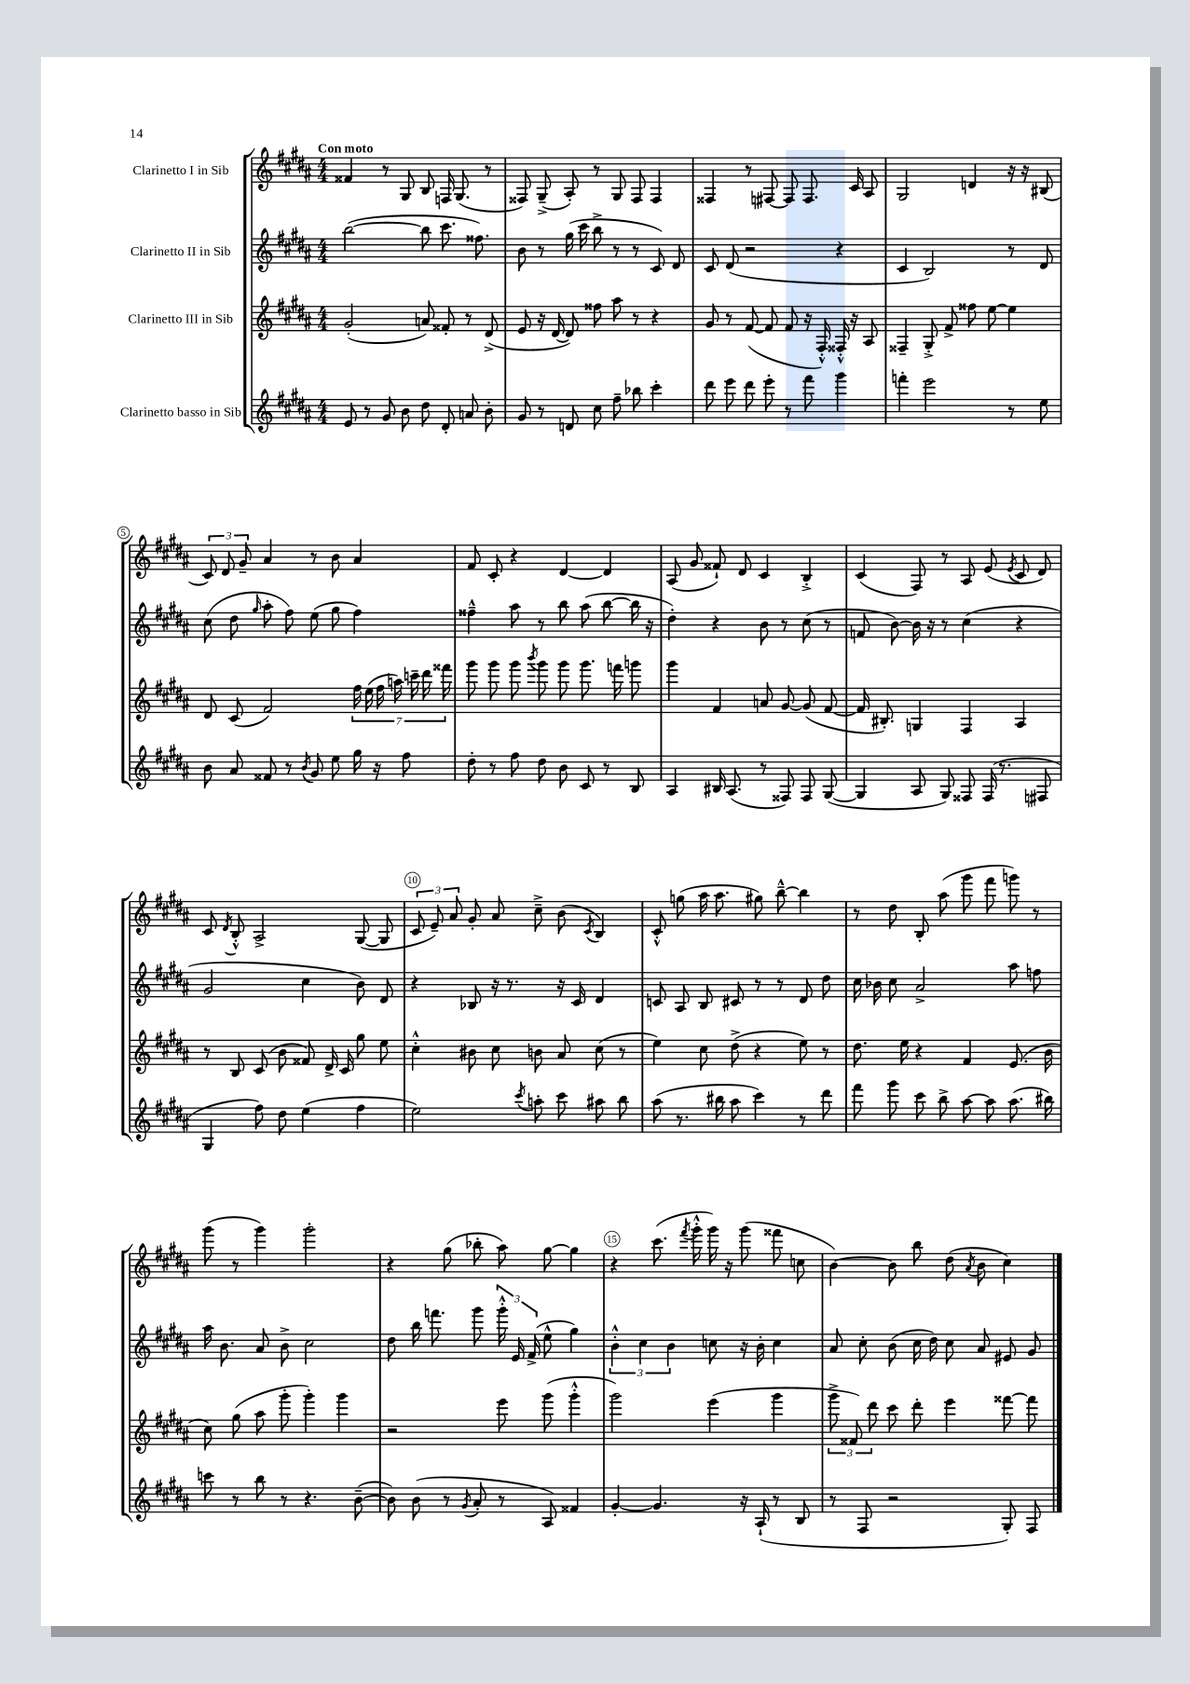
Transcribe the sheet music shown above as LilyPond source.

<<
\new StaffGroup <<
\new Staff = "s0" \with { instrumentName = "Clarinetto I in Sib" } {
    \clef treble \key b \major \numericTimeSignature \time 4/4 \tempo "Con moto"
    \autoBeamOff fisis'4 r8 gis8 b8 f16 gis8.( r8 |
    fisis8) gis8--->( ais8-.) r8 gis8 fisis8 fisis4 |
    fisis4 r8 fis8~ fis8 fis8. cis'16 ais8 |
    gis2 d'4 r16 r16 bis8( |
    \tuplet 3/2 { cis'8) dis'8 gis'8-- } ais'4 r8 b'8 ais'4 |
    fis'8 cis'8-. r4 dis'4~ dis'4 |
    ais8( gis'8 fisis'8-!) dis'8 cis'4 b4-.-> |
    cis'4( fis8) r8 ais8 e'8( \acciaccatura { e'8 } cis'8 dis'8) |
    cis'8 \acciaccatura { dis'8 } b8-.-^ ais2-> gis8~( gis8 |
    \tuplet 3/2 { cis'8 e'8--) ais'8 } gis'8-. ais'8 cis''8---> b'8( \acciaccatura { cis'8 } b4) |
    cis'8-.-^ g''8( ais''16 ais''8. gis''8) b''8~---^ b''4 |
    r8 dis''8 b8-. ais''8( gis'''8 fis'''8 g'''8) r8 |
    gis'''8( r8 gis'''4) gis'''2-. |
    r4 gis''8( bes''8-. ais''8) gis''8~ gis''4 |
    r4 cis'''8.( \acciaccatura { fis'''8 } gis'''16-.-^ gis'''16) r16 gis'''8( fisis'''8 c''8 |
    b'4~) b'8 b''8 dis''8( \acciaccatura { ais'8 } b'8 cis''4) \bar "|." |
}
\new Staff = "s1" \with { instrumentName = "Clarinetto II in Sib" } {
    \clef treble \key b \major \numericTimeSignature \time 4/4
    \autoBeamOff b''2~( b''8 cis'''8. fisis''8.) |
    b'8 r8 gis''16( cis'''16 b''8-> r8 r8 cis'8) dis'8 |
    cis'8 dis'8( r2 r4 |
    cis'4 b2) r8 dis'8 |
    cis''8( dis''8 \grace { gis''16 } ais''8-. fis''8) e''8( gis''8 fis''4) |
    fisis''4---^ ais''8 r8 b''8 ais''8( b''8~ b''16 r16 |
    dis''4-.) r4 b'8 r8 cis''8( r8 |
    f'8 b'8~) b'16 r16 r8 cis''4( r4 |
    gis'2 cis''4 b'8) dis'8 |
    r4 bes8 r16 r8. r16 cis'16 dis'4 |
    c'8 ais8 b8 cis'8 r8 r8 dis'8 dis''8 |
    cis''16 bes'16 cis''8 ais'2-> ais''8 f''8 |
    ais''16 b'8. ais'8 b'8-> cis''2 |
    dis''8 b''16 f'''8. gis'''8 \tuplet 3/2 { gis'''16-.-^ e'16 fis'16->( } e''8-^ gis''4) |
    \tuplet 3/2 { b'4-.-^ cis''4 b'4 } c''8 r16 b'16-. c''4 |
    ais'8 cis''8-. b'8( cis''16 dis''16) cis''8 ais'8 eis'8 gis'8 \bar "|." |
}
\new Staff = "s2" \with { instrumentName = "Clarinetto III in Sib" } {
    \clef treble \key b \major \numericTimeSignature \time 4/4
    \autoBeamOff gis'2-.( a'8) fisis'8-. r8 dis'8->( |
    e'8 r16 dis'16~ dis'8) fisis''8 ais''8 r8 r4 |
    gis'8 r8 fis'8~( fis'8 fis'8 r16 fis16-.-^) fisis16-.-^ r16 ais8 |
    fisis4-- gis8-.-> fis'8-> fisis''8 e''8~ e''4 |
    dis'8 cis'8( fis'2) \tuplet 7/4 { fis''16 e''16( fis''16 a''16) c'''16-- dis'''16 fisis'''16 } |
    gis'''8 gis'''8 gis'''8 \acciaccatura { b'''8 } gis'''8 gis'''8 gis'''8. f'''16 g'''8 |
    gis'''4 fis'4 a'8 gis'8~ gis'8( fis'8~ |
    fis'16 bis8.-.) g4 fis4 ais4 |
    r8 b8 cis'8( b'8 fisis'8) dis'16-> cis'16 gis''8 e''8 |
    cis''4-.-^ bis'8 cis''8 b'8 ais'8 cis''8( r8 |
    e''4) cis''8 dis''8->( r4 e''8) r8 |
    dis''8. e''16 r4 fis'4 e'8.( b'16 |
    cis''8) gis''8( ais''8 gis'''8-. gis'''4-.) gis'''4 |
    r2 e'''8 gis'''8( gis'''4-.-^ |
    gis'''2) e'''4( gis'''4 |
    \tuplet 3/2 { gis'''8-> fisis'8) dis'''8 } cis'''8 dis'''8-. e'''4 fisis'''8~ fisis'''8 \bar "|." |
}
\new Staff = "s3" \with { instrumentName = "Clarinetto basso in Sib" } {
    \clef treble \key b \major \numericTimeSignature \time 4/4
    \autoBeamOff e'8 r8 gis'8 b'8 dis''8 dis'8-. a'8 b'8-. |
    gis'8 r8 d'8 cis''8 fis''8-- bes''8 cis'''4-. |
    dis'''8 e'''8 dis'''8 e'''8-. r8 fis'''8 gis'''4 |
    f'''4-. e'''2 r8 e''8 |
    b'8 ais'8 fisis'8 r8 \acciaccatura { b'8 } gis'8 e''8 gis''16 r16 fis''8 |
    dis''8-. r8 fis''8 dis''8 b'8 cis'8 r8 b8 |
    ais4 bis16 ais8.( r8 fisis8) fisis8 gis8~( |
    gis4 ais8 gis8) fisis8 fisis16( r8. fis8 |
    gis4 fis''8) dis''8 e''4( fis''4 |
    e''2) \acciaccatura { cis'''8 } a''8-. cis'''8 ais''8 b''8 |
    ais''8( r8. bis''16 ais''8 cis'''4) r8 dis'''8 |
    fis'''8 gis'''8 cis'''8 b''8-> ais''8~ ais''8 ais''8.( bis''16) |
    c'''8 r8 b''8 r8 r4. b'8~--( |
    b'8) b'8( r8 \acciaccatura { gis'8 } ais'8-. r8 ais8) fisis'4 |
    gis'4~-. gis'4. r16 ais16-!( r8 b8 |
    r8 fis8 r2 gis8-.) fis8 \bar "|." |
}
>>
>>
\layout { \context { \Score \override BarNumber.break-visibility = ##(#f #t #t) barNumberVisibility = #(every-nth-bar-number-visible 5) \override BarNumber.stencil = #(make-stencil-circler 0.1 0.3 ly:text-interface::print) } }
